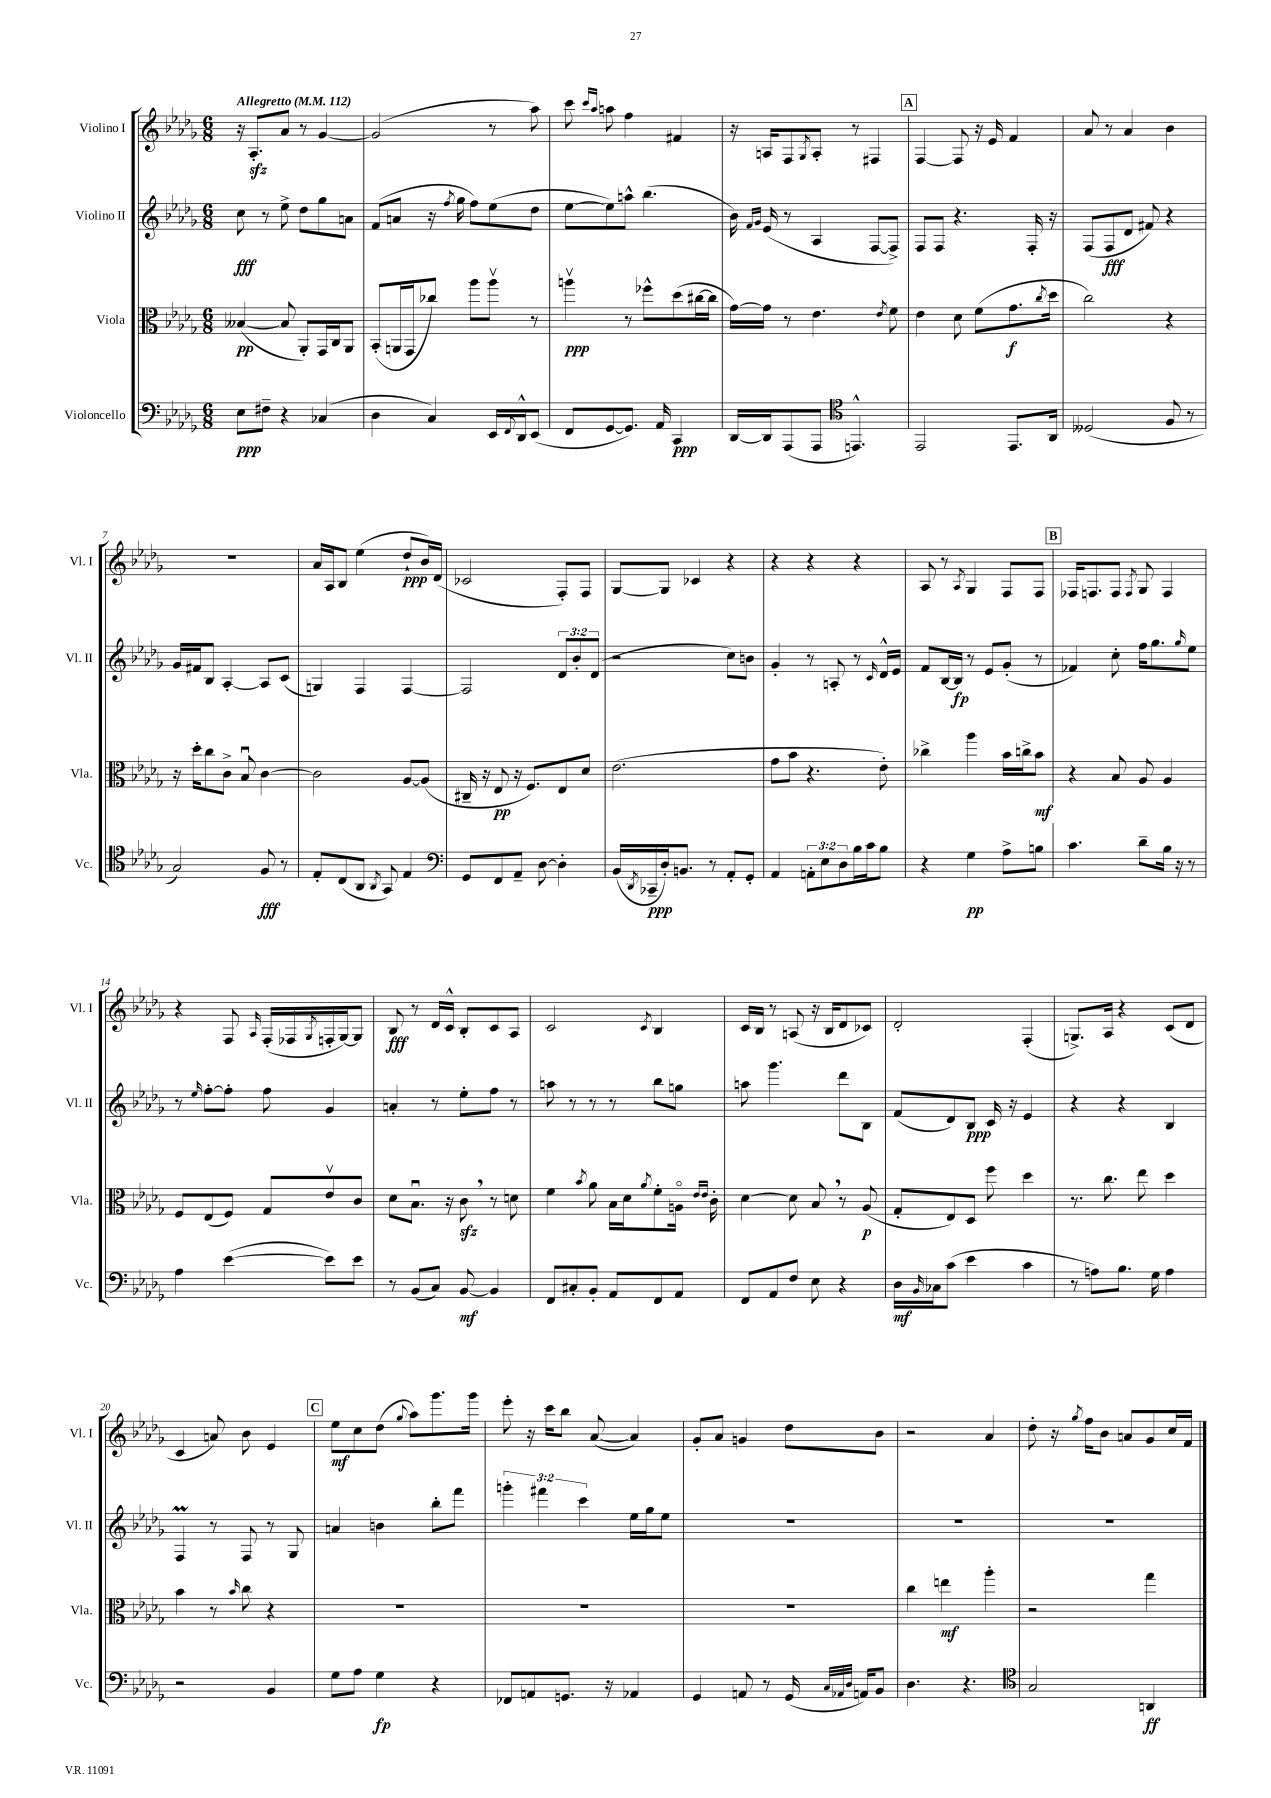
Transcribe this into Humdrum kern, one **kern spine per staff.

**kern	**dynam	**kern	**dynam	**kern	**dynam	**kern	**dynam
*part4	*part4	*part3	*part3	*part2	*part2	*part1	*part1
*staff4	*staff4	*staff3	*staff3	*staff2	*staff2	*staff1	*staff1
*I"Violoncello	*	*I"Viola	*	*I"Violino II	*	*I"Violino I	*
*I'Vc.	*	*I'Vla.	*	*I'Vl. II	*	*I'Vl. I	*
*clefF4	*	*clefC3	*	*clefG2	*	*clefG2	*
*k[b-e-a-d-g-]	*	*k[b-e-a-d-g-]	*	*k[b-e-a-d-g-]	*	*k[b-e-a-d-g-]	*
*M6/8	*	*M6/8	*	*M6/8	*	*M6/8	*
*MM112	*	*MM112	*	*MM112	*	*MM112	*
=1	=1	=1	=1	=1	=1	=1	=1
!	!	!	!	!	!	!LO:TX:a:B:t=Allegretto	!
8E-\L	ppp	([4B--X/	pp	8cc\	fff	16r	.
.	.	.	.	.	.	8.A-zz'/L	.
8F#X~\J	.	.	.	8r	.	.	.
4r	.	8B--/]	.	8ee-^\	.	8a-/J	.
.	.	8AA-'/L)	.	8dd-\L	.	8r	.
(4C-X/	.	16GG-/L	.	8gg-\	.	[4g-/	.
.	.	16C/J	.	.	.	.	.
.	.	8AA-/J	.	8an\J	.	.	.
=2	=2	=2	=2	=2	=2	=2	=2
4D-\	.	(8BB-'/L	.	(8f/L	.	(2g-/]	.
.	.	16AAn/L	.	8an/J	.	.	.
.	.	16GG-/J	.	.	.	.	.
4C/)	.	8cc-X/J)	.	16r	.	.	.
.	.	.	.	8qff/	.	.	.
.	.	.	.	16gg-\	.	.	.
.	.	8aa-\L	.	8ff\L)	.	.	.
16EE-/LL	.	8aa-v\J	.	(8ee-\	.	8r	.
8qqFF/	.	.	.	.	.	.	.
16DD-^^/J	.	.	.	.	.	.	.
(8EE-/J	.	8r	.	8dd-\J	.	8aa-\)	.
=3	=3	=3	=3	=3	=3	=3	=3
8FF/L	.	4aanv\	ppp	[8ee-\L	.	8ccc\	.
.	.	.	.	.	.	16qqccc/LL	.
.	.	.	.	.	.	16qqaa-/JJ	.
[8GG-/	.	.	.	8ee-\])	.	8aan\	.
8.GG-/J])	.	8r	.	8aan^^\J	.	4ff\	.
.	.	8ff-X^^\L	.	(4.bb-\	.	.	.
16AA-/	.	.	.	.	.	.	.
4CC/	ppp	(8dd-\	.	.	.	4f#X/	.
.	.	[16cc#X\L	.	.	.	.	.
.	.	16cc#\JJ]	.	.	.	.	.
=4	=4	=4	=4	=4	=4	=4	=4
[16DD-/LL	.	[16g-\LL)	.	16b-\)	.	16r	.
.	.	.	.	16qqf/LL	.	.	.
.	.	.	.	16qqg-/JJ	.	.	.
16DD-/J]	.	16g-\JJ]	.	(16e-/	.	16An/KL	.
(8AAA-/	.	8r	.	8r	.	8F/	.
.	.	.	.	.	.	8qG-/	.
8AAA-/J	.	4.e-\	.	4A-/	.	8A'/J	.
*clefC4	*	*	*	*	*	*	*
4.EEn^^/)	.	.	.	.	.	8r	.
.	.	.	.	[8F/L	.	4F#X/	.
.	.	8qe-/	.	.	.	.	.
.	.	8f\	.	8F^/J])	.	.	.
!!LO:REH:place=s1:t=A
=5	=5	=5	=5	=5	=5	=5	=5
2EE-/	.	4e-\	.	8F/L	.	[4F/	.
.	.	.	.	8F/J	.	.	.
.	.	8d-\	.	4.r	.	8F/]	.
.	.	(8f\L	.	.	.	16r	.
.	.	.	.	.	.	16e-/	.
8.EE-/L	.	8.g-\	f	.	.	4f/	.
.	.	.	.	16F'/	.	.	.
.	.	8qcc/	.	.	.	.	.
16AA-/Jk	.	16dd-\Jk	.	16r	.	.	.
=6	=6	=6	=6	=6	=6	=6	=6
(2D--X/	.	2cc\)	.	(8F/L	.	8a-/	.
.	.	.	.	8F/	fff	8r	.
.	.	.	.	8d-/J	.	4a-/	.
.	.	.	.	8f#X/)	.	.	.
8F/	.	4r	.	4r	.	4b-\	.
8r	.	.	.	.	.	.	.
!!LO:LB:g=z
=7	=7	=7	=7	=7	=7	=7	=7
2G-/)	.	16r	.	16g-/LL	.	2.r	.
.	.	16dd-'\KL	.	16f#X/J	.	.	.
.	.	8cc\	.	8B-/J	.	.	.
.	.	8c^\J	.	[4A-'/	.	.	.
.	.	8B-u/	.	.	.	.	.
8F/	fff	[4c\	.	8A-/L]	.	.	.
8r	.	.	.	(8c/J	.	.	.
=8	=8	=8	=8	=8	=8	=8	=8
8E-'/L	.	2c\]	.	4Gn/)	.	16a-/LL	.
.	.	.	.	.	.	16A-/J	.
(8C/	.	.	.	.	.	8B-/J	.
8AA-/J	.	.	.	4F/	.	(4ee-\	.
8qAA-/	.	.	.	.	.	.	.
8GG-/)	.	.	.	.	.	.	.
4E-/	.	[8A-/L	.	[4F/	.	8dd-`/L	ppp
.	.	(8A-/J]	.	.	.	16b-/L)	.
.	.	.	.	.	.	(16d-/JJ	.
=9	=9	=9	=9	=9	=9	=9	=9
*clefF4	*	*	*	*	*	*	*
8GG-/L	.	16C#X~/	.	2F/]	.	2c-X/	.
.	.	16r	.	.	.	.	.
8FF/	.	8E-/	pp	.	.	.	.
8AA-~/J	.	16r	.	.	.	.	.
.	.	8.F/L)	.	.	.	.	.
[8D-\	.	.	.	.	.	.	.
4D-'\]	.	8E-/	.	12d-/L	.	8F'/L)	.
.	.	.	.	12b-'/	.	.	.
.	.	8d-/J	.	.	.	8F/J	.
.	.	.	.	(12d-/J	.	.	.
=10	=10	=10	=10	=10	=10	=10	=10
(16BB-/LL	.	(2.e-\	.	2r	.	[8G-/L	.
8qDD-/	.	.	.	.	.	.	.
16CC-X~/	ppp	.	.	.	.	.	.
16D-'/J)	.	.	.	.	.	8G-/J]	.
8.BBn/J	.	.	.	.	.	.	.
.	.	.	.	.	.	4c-X/	.
8r	.	.	.	.	.	.	.
8AA-'/L	.	.	.	8cc\L)	.	4r	.
8GG-'/J	.	.	.	8bn\J	.	.	.
=11	=11	=11	=11	=11	=11	=11	=11
4AA-/	.	8g-\L	.	4g-'/	.	4r	.
.	.	8b-\J	.	.	.	.	.
12AAn'\L	.	4.r	.	8r	.	4r	.
12E-\	.	.	.	.	.	.	.
.	.	.	.	8An'/	.	.	.
12D-\	.	.	.	.	.	.	.
16B-\L	.	.	.	8r	.	4r	.
16c\J	.	.	.	.	.	.	.
.	.	.	.	16qqc/	.	.	.
8B-\J	.	8e-'\)	.	16d-^^/LL	.	.	.
.	.	.	.	16e-/JJ	.	.	.
=12	=12	=12	=12	=12	=12	=12	=12
4r	.	4cc-X^\	.	8f/L	.	8A-/	.
.	.	.	.	[16B-/L	.	8r	.
.	.	.	.	16B-/JJ]	fp	.	.
.	.	.	.	.	.	8qA-/	.
4G-\	pp	4aa-\	.	8r	.	4G-/	.
.	.	.	.	8e-/L	.	.	.
8A-^\L	.	16b-\LL	.	(8g-'/J	.	8F/L	.
.	.	16ccn^\J	.	.	.	.	.
8Bn\J	.	8b-\J	mf	8r	.	8F/J	.
!!LO:REH:place=s1:t=B
=13	=13	=13	=13	=13	=13	=13	=13
4.c\	.	4r	.	4f-X/)	.	16F-X/KL	.
.	.	.	.	.	.	8.Fn/	.
.	.	8B-/	.	8cc'\	.	8F/J	.
.	.	.	.	.	.	8qF/	.
8d-~\L	.	8A-/	.	16ff\KL	.	8G-/	.
.	.	.	.	8.gg-\	.	.	.
16B-\Jk	.	4A-/	.	.	.	4F/	.
16r	.	.	.	.	.	.	.
.	.	.	.	16qqgg-/	.	.	.
8r	.	.	.	8ee-\J	.	.	.
!!LO:LB:g=z
=14	=14	=14	=14	=14	=14	=14	=14
4A-\	.	8F/L	.	8r	.	4r	.
.	.	.	.	16qqee-/	.	.	.
.	.	(8E-/	.	[8ff'\L	.	.	.
([4e-\	.	8F/J)	.	8ff'\J]	.	8F/	.
.	.	.	.	.	.	16qqA-/	.
.	.	8G-/L	.	8ff\	.	(16F'/LL	.
.	.	.	.	.	.	16F-X/	.
.	.	.	.	.	.	8qG-/	.
8e-\L])	.	8e-v/	.	4g-/	.	16Fn'/	.
.	.	.	.	.	.	[16G-/J)	.
8e-\J	.	8c/J	.	.	.	8G-/J]	.
=15	=15	=15	=15	=15	=15	=15	=15
8r	.	8d-\L	.	4an'/	.	8B-/	fff
(8BB-/L	.	8.B-u\J	.	.	.	8r	.
8C/J)	.	.	.	8r	.	16d-/LL	.
.	.	16r	.	.	.	16c^^/JJ	.
[8BB-/	mf	8czz,\	.	8ee-'\L	.	8B-'/L	.
4BB-/]	.	8r	.	8ff\J	.	8c/	.
.	.	8dn\	.	8r	.	8A-/J	.
=16	=16	=16	=16	=16	=16	=16	=16
8FF/L	.	4f\	.	8aan\	.	2c/	.
8C#X'/	.	.	.	8r	.	.	.
.	.	8qb-/	.	.	.	.	.
8BB-'/J	.	8a-\	.	8r	.	.	.
8AA-/L	.	16B-\LL	.	8r	.	.	.
.	.	16d-\J	.	.	.	.	.
.	.	8qa-/	.	.	.	8qc/	.
8FF/	.	8f'\	.	8bb-\L	.	4B-/	.
8AA-/J	.	16An\Jk	.	8ggn\J	.	.	.
.	.	16qqe-/LL	.	.	.	.	.
.	.	16qqe-/JJ	.	.	.	.	.
.	.	16c'\	.	.	.	.	.
=17	=17	=17	=17	=17	=17	=17	=17
8FF/L	.	[4d-\	.	8aan\	.	16c/LL	.
.	.	.	.	.	.	16B-/JJ	.
8AA-/	.	.	.	4.ggg-\	.	8r	.
8F/J	.	8d-\]	.	.	.	(8An/	.
8E-\	.	8B-,/	.	.	.	16r	.
.	.	.	.	.	.	16B-/KL	.
4r	.	8r	.	8ddd-\L	.	8d-/	.
.	.	(8A-/	p	8B-\J	.	8c-X/J)	.
=18	=18	=18	=18	=18	=18	=18	=18
16D-\LL	mf	8G-'/L	.	(8f/L	.	2d-'/	.
16qqBB-/	.	.	.	.	.	.	.
16C-X\J	.	.	.	.	.	.	.
(8c\J	.	8E-/)	.	8d-/)	.	.	.
4e-\	.	8D-/J	.	8B-/J	ppp	.	.
.	.	8ff\	.	16c/	.	.	.
.	.	.	.	16r	.	.	.
4c\	.	4dd-\	.	4e-/	.	(4F'/	.
=19	=19	=19	=19	=19	=19	=19	=19
8r	.	8.r	.	4r	.	8.Gn^/L)	.
8An\L)	.	.	.	.	.	.	.
.	.	8.cc\	.	.	.	16A-/Jk	.
8.B-\J	.	.	.	4r	.	4r	.
.	.	8ee-\	.	.	.	.	.
16G-\	.	.	.	.	.	.	.
4A\	.	4dd-\	.	4B-/	.	(8c/L	.
.	.	.	.	.	.	8d-/J	.
!!LO:LB:g=z
=20	=20	=20	=20	=20	=20	=20	=20
2r	.	4b-\	.	4Fm/	.	4c/	.
.	.	8r	.	8r	.	8an/)	.
.	.	16qqb-/	.	.	.	.	.
.	.	8cc\	.	8F/	.	8b-\	.
4BB-/	.	4r	.	8r	.	4e-/	.
.	.	.	.	8G-/	.	.	.
!!LO:REH:place=s1:t=C
=21	=21	=21	=21	=21	=21	=21	=21
8G-\L	.	2.r	.	4an/	.	8ee-\L	mf
8A-\J	.	.	.	.	.	8cc\	.
4G-\	fp	.	.	4bn\	.	(8dd-\J	.
.	.	.	.	.	.	8qqgg-/	.
.	.	.	.	.	.	8aa-\L)	.
4r	.	.	.	8bb-'\L	.	8.ggg-\	.
.	.	.	.	8fff\J	.	.	.
.	.	.	.	.	.	16ggg-\Jk	.
=22	=22	=22	=22	=22	=22	=22	=22
8FF-X/L	.	2.r	.	6gggn'\	.	8eee-'\	.
8AAn/	.	.	.	.	.	16r	.
.	.	.	.	6fff#X\	.	.	.
.	.	.	.	.	.	16ccc\KL	.
8.GGn/J	.	.	.	.	.	8bb-\J	.
.	.	.	.	6ccc\	.	.	.
.	.	.	.	.	.	([8a-/	.
16r	.	.	.	.	.	.	.
4AA-X/	.	.	.	16ee-\LL	.	4a-/])	.
.	.	.	.	16gg-\J	.	.	.
.	.	.	.	8ee-\J	.	.	.
=23	=23	=23	=23	=23	=23	=23	=23
4GG-/	.	2.r	.	2.r	.	8g-'/L	.
.	.	.	.	.	.	8a-/J	.
8AAn/	.	.	.	.	.	4gn/	.
8r	.	.	.	.	.	.	.
(16GG-/	.	.	.	.	.	8dd-\L	.
32qqC/LLL	.	.	.	.	.	.	.
32qqAA-X/	.	.	.	.	.	.	.
32qqD-/JJJ	.	.	.	.	.	.	.
16AAn/KL)	.	.	.	.	.	.	.
8BB-/J	.	.	.	.	.	8b-\J	.
=24	=24	=24	=24	=24	=24	=24	=24
4.D-\	.	4cc\	.	2.r	.	2r	.
.	.	4een\	mf	.	.	.	.
4.r	.	.	.	.	.	.	.
.	.	4aa-'\	.	.	.	4a-/	.
=25	=25	=25	=25	=25	=25	=25	=25
*clefC4	*	*	*	*	*	*	*
2G-/	.	2r	.	2.r	.	8dd-'\	.
.	.	.	.	.	.	16r	.
.	.	.	.	.	.	8qgg-/	.
.	.	.	.	.	.	16ff\KL	.
.	.	.	.	.	.	8b-\J	.
.	.	.	.	.	.	8an/L	.
4AAn/	ff	4gg-\	.	.	.	8g-/	.
.	.	.	.	.	.	16cc/L	.
.	.	.	.	.	.	16f/JJ	.
==	==	==	==	==	==	==	==
*-	*-	*-	*-	*-	*-	*-	*-
